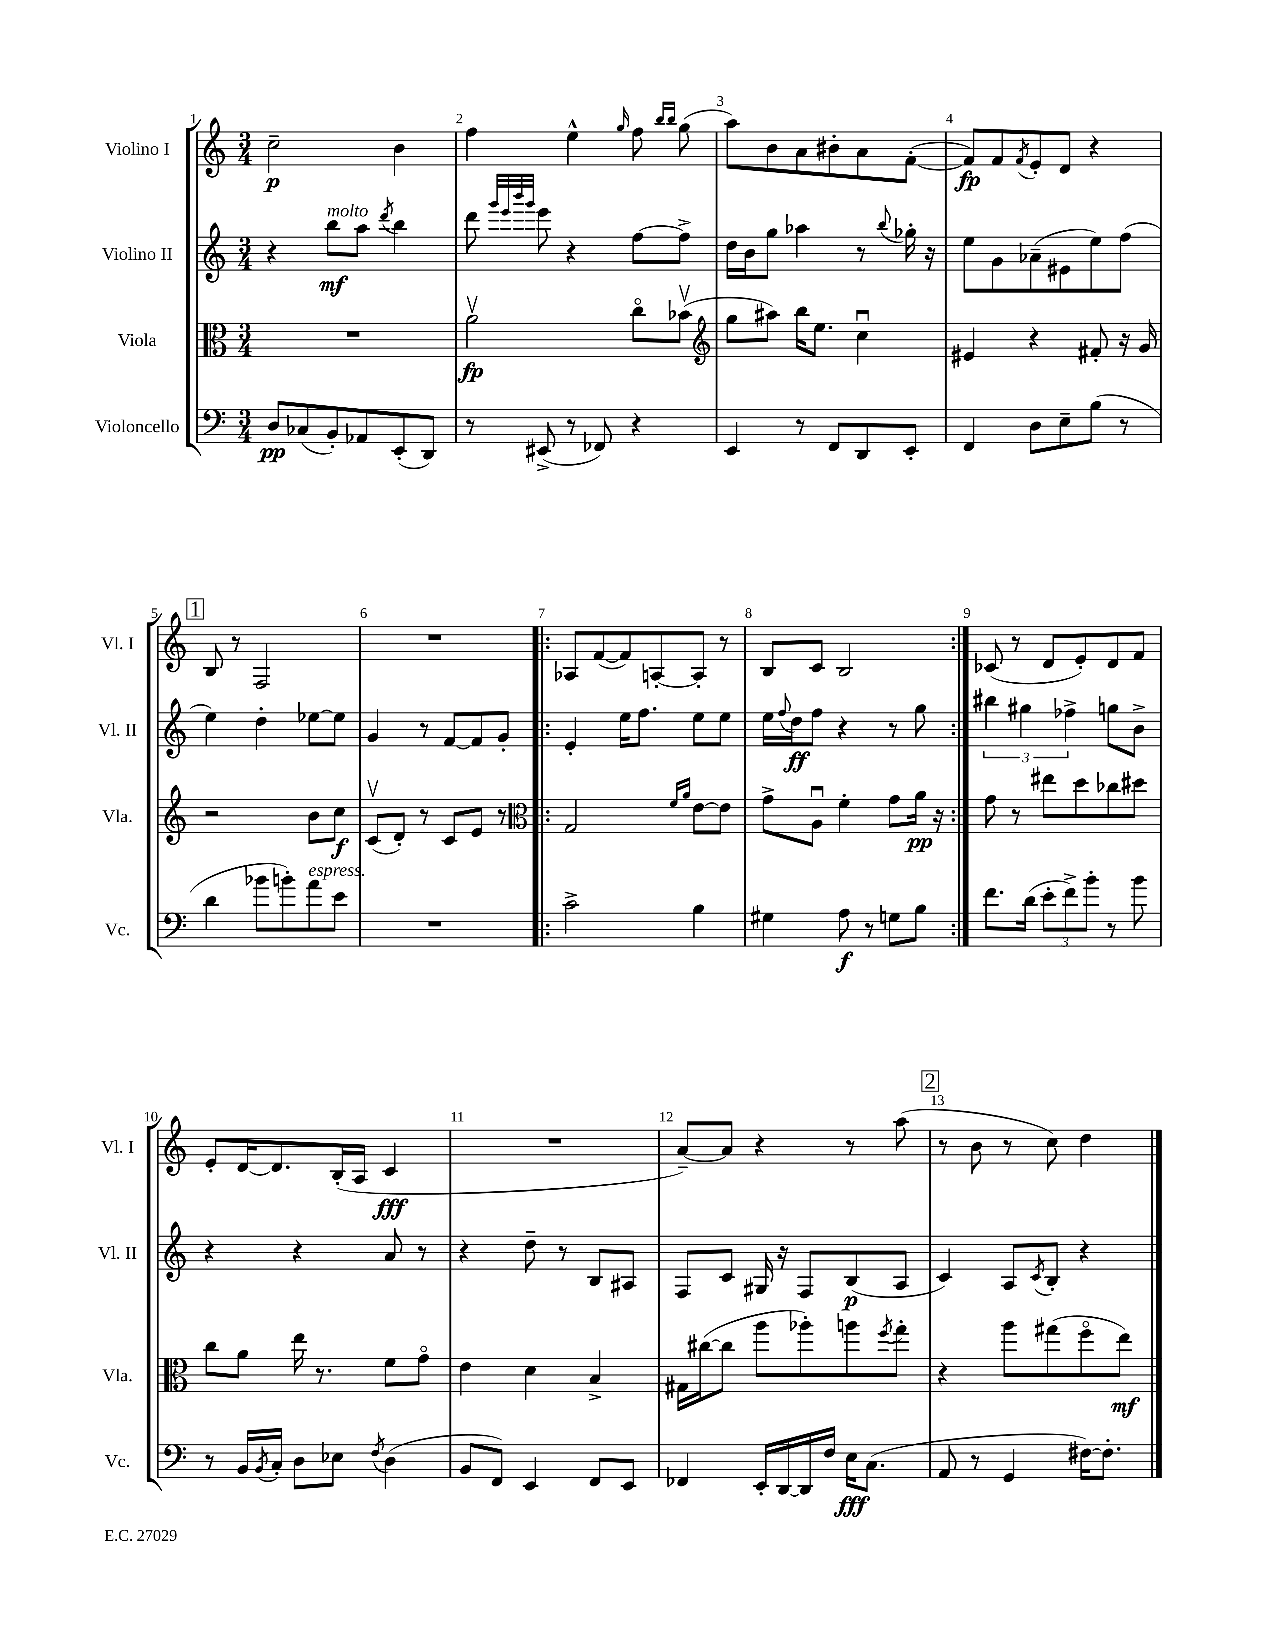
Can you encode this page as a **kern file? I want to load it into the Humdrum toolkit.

**kern	**kern	**kern	**kern
*staff4	*staff3	*staff2	*staff1
*clefF4	*clefC3	*clefG2	*clefG2
*k[]	*k[]	*k[]	*k[]
*M3/4	*M3/4	*M3/4	*M3/4
8D/L	2.r	4r	2cc~\
(8C-/	.	.	.
8BB'/)	.	8bb\L	.
8AA-/	.	8aa\J	.
.	.	8qddd/	.
(8EE'/	.	4bb\	4b\
8DD/J)	.	.	.
=	=	=	=
8r	2av\	8ddd\	4ff\
.	.	32qqggg/LLL	.
.	.	32qqeee/	.
.	.	32qqbbb/	.
.	.	32qqggg/JJJ	.
(8EE#^/	.	8eee\	.
8r	.	4r	4ee^^\
8FF-/)	.	.	.
.	.	.	16qqgg/
4r	8cco\L	[8ff\L	8ff\
.	.	.	16qqbb/LL
.	.	.	16qqbb/JJ
.	(8b-v\J	8ff^\]J	(8gg\
=	=	=	=
*	*clefG2	*	*
4EE/	8gg\L	16dd\LL	8aa\L)
.	.	16b\J	.
.	8aa#\J)	8gg\J	8b\
8r	16bb\LK	4aa-\	8a\
.	8.ee\J	.	.
8FF/L	.	.	8b#'\
8DD/	4ccu\	8r	8a\
.	.	8qqbb/	.
8EE'/J	.	16gg-'\	([8f'\J
.	.	16r	.
=	=	=	=
4FF/	4e#/	8ee\L	8f/]L)
.	.	8g\	8f/
.	.	.	8qf/
8D\L	4r	(8a-~\	8e'/
8E~\	.	8e#\	8d/J
(8B\J	8f#'/	8ee\)	4r
8r	16r	(8ff\J	.
.	16g/	.	.
=	=	=	=
4d\	2r	4ee\)	8B/
.	.	.	8r
8b-\L	.	4dd'\	2F/
8b'\)	.	.	.
8a\	8b\L	[8ee-\L	.
8e\J	8cc\J	8ee-\]J	.
=	=	=	=
2.r	(8cv/L	4g/	2.r
.	8d'/J)	.	.
.	8r	8r	.
.	8c/L	[8f/L	.
.	8e/J	8f/]	.
.	8r	8g'/J	.
=!|:	=!|:	=!|:	=!|:
*	*clefC3	*	*
2c^\	2G/	4e'/	8A-/L
.	.	.	([8f/
.	.	16ee\LK	8f/])
.	.	8.ff\J	.
.	.	.	[8A'/
.	16qqf/LL	.	.
.	16qqa/JJ	.	.
4B\	[8e\L	8ee\L	8A'/]J
.	8e\]J	8ee\J	8r
=	=	=	=
4G#\	8g^\L	16ee\LL	8B/L
.	.	8qqff/	.
.	.	16dd\J	.
.	8Au\J	8ff\J	8c/J
8A\	4f'\	4r	2B/
8r	.	.	.
8G\L	8g\L	8r	.
8B\J	16a\Jk	8gg\	.
.	16r	.	.
=:|!	=:|!	=:|!	=:|!
8.f\L	8g\	6bb#\	(8c-/
.	8r	.	8r
.	.	6gg#\	.
(16d\Jk	.	.	.
12e'\L	8ee#\L	.	8d/L
12f^\)	.	6ff-^\	.
.	8dd\	.	8e'/)
12b'\J	.	.	.
8r	8cc-\	8gg\L	8d/
8b\	8dd#\J	8b^\J	8f/J
=	=	=	=
8r	8cc\L	4r	8e'/L
16BB/LL	8a\J	.	[16d/K
8qBB/	.	.	.
16C'/JJ	.	.	8.d/]
8D\L	16ee\	4r	.
.	8.r	.	.
8E-\J	.	.	(16B'/L
.	.	.	16A/JJ
8qF/	.	.	.
(4D\	8f\L	8a/	4c/
.	8go\J	8r	.
=	=	=	=
8BB/L	4e\	4r	2.r
8FF/J)	.	.	.
4EE/	4d\	8dd~\	.
.	.	8r	.
8FF/L	4B^/	8B/L	.
8EE/J	.	8A#/J	.
=	=	=	=
4FF-/	16G#\LL	8F/L	[8a~/L)
.	([16cc#\J	.	.
.	8cc#\]J	8c/J	8a/]J
16EE'/LL	8aa\L	16G#/	4r
[16DD/	.	16r	.
16DD/]	8aa-'\)	8F/L	.
16F/JJ	.	.	.
16E\LK	8aa\	(8B/	8r
(8.C\J	.	.	.
.	8qff/	.	.
.	8gg'\J	8A/J	(8aa\
=	=	=	=
8AA/	4r	4c/)	8r
8r	.	.	8b\
4GG/	8aa\L	8A/L	8r
.	.	8qc/	.
.	(8gg#\	8B'/J	8cc\)
[16F#\LK)	8ffo\	4r	4dd\
8.F#'\]J	.	.	.
.	8ee\J)	.	.
==	==	==	==
*-	*-	*-	*-
